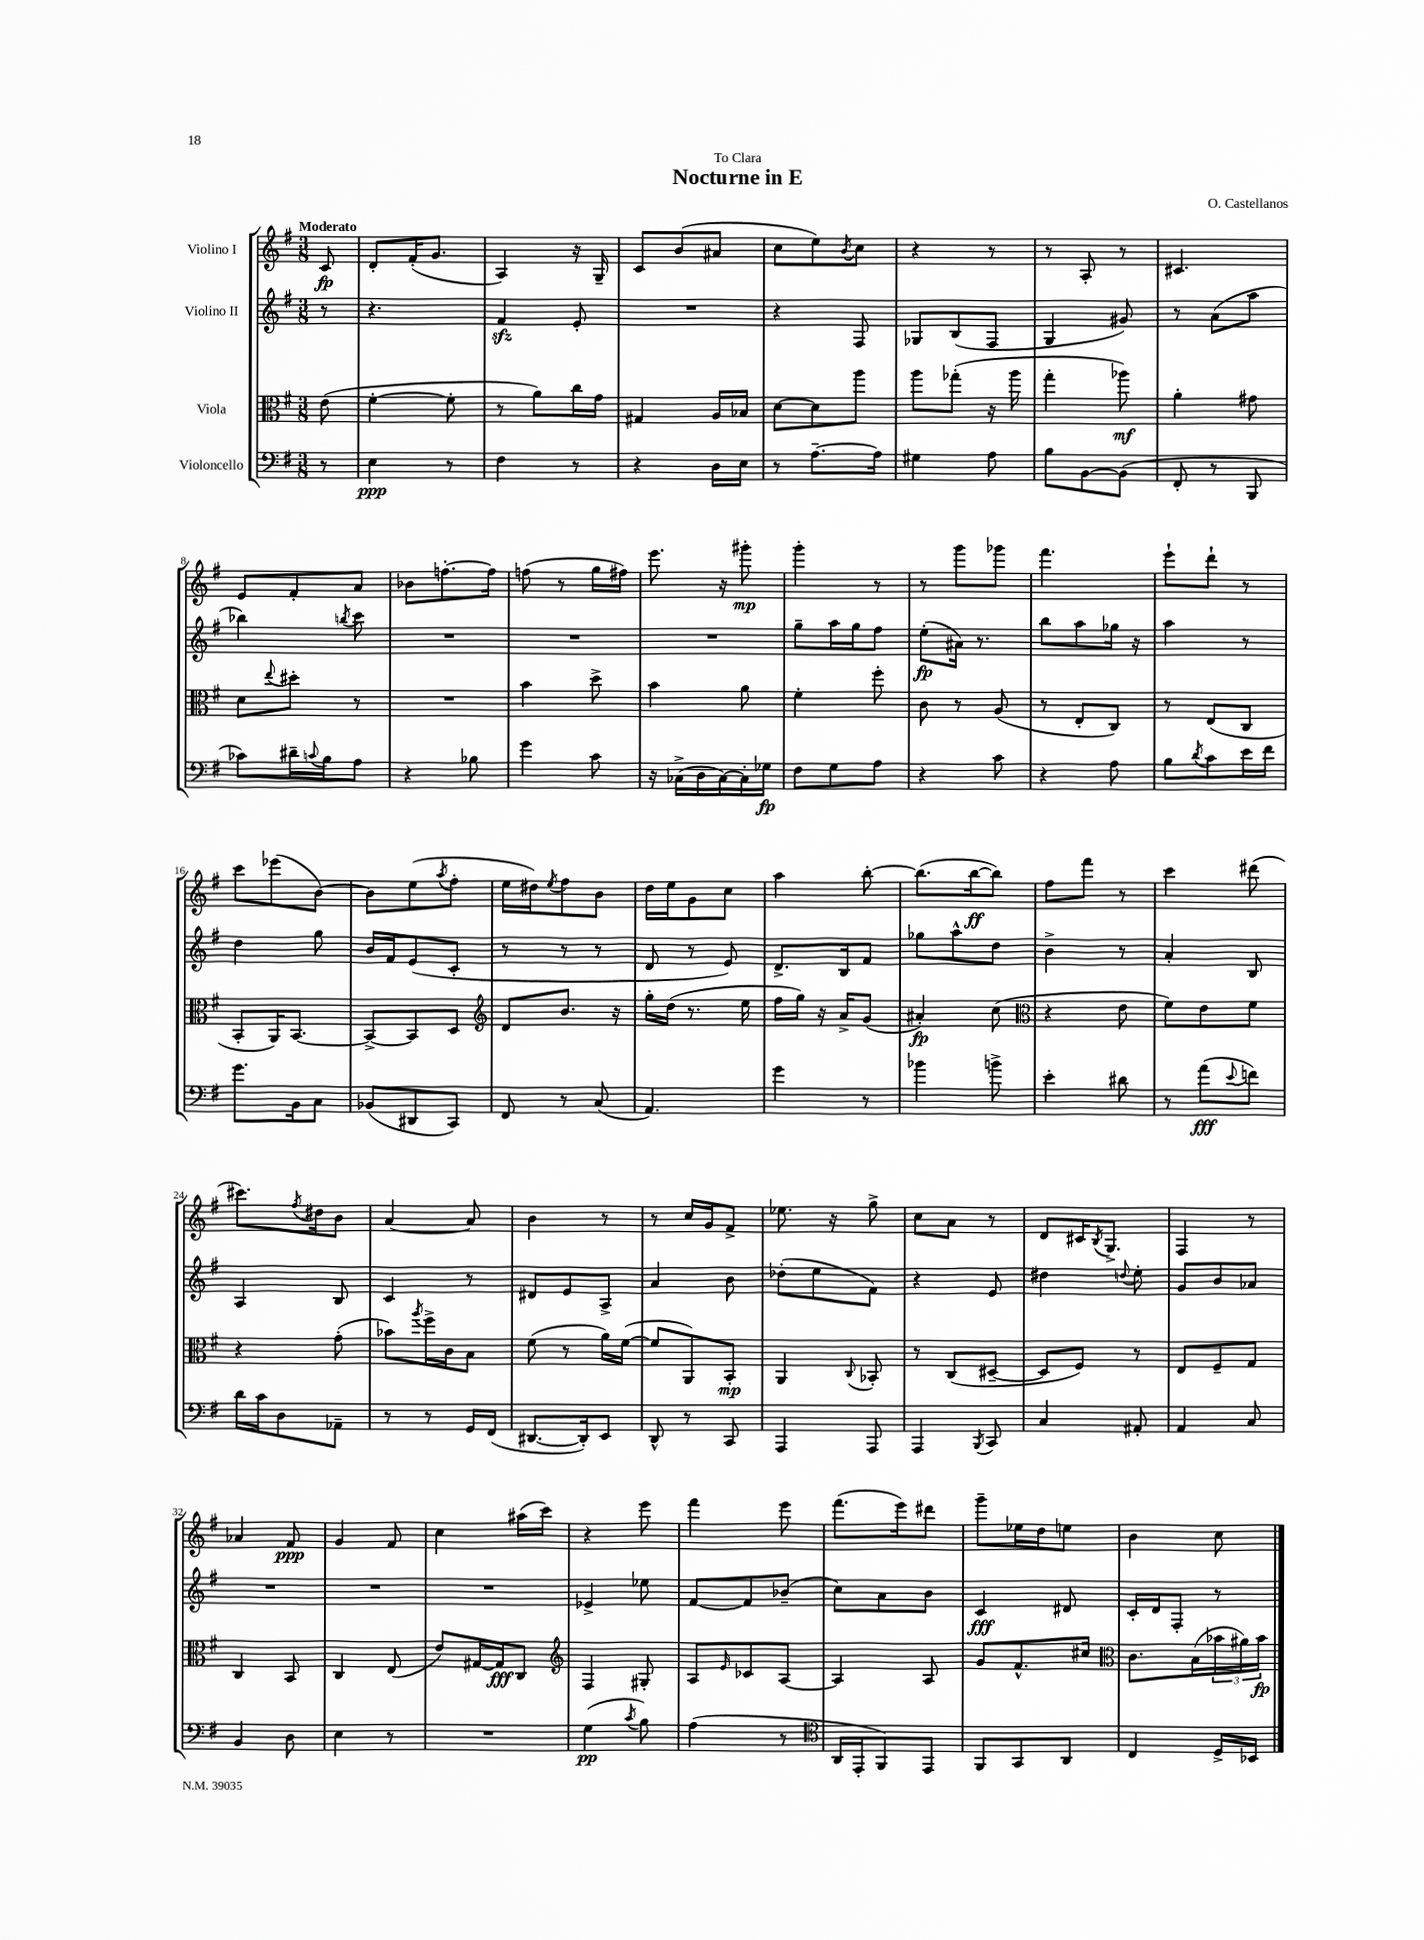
\header { title = "Nocturne in E" composer = "O. Castellanos" dedication = "To Clara" }
<<
\new StaffGroup <<
\new Staff = "s0" \with { instrumentName = "Violino I" } {
    \clef treble \key g \major \numericTimeSignature \time 3/8 \partial 8 \tempo "Moderato"
    c'8\fp |
    d'8-. fis'16-.( g'8. |
    a4) r16 g16-- |
    c'8 b'8( ais'8 |
    c''8 e''8) \acciaccatura { b'8 } c''8 |
    r4 r8 |
    r8 a8-. r8 |
    cis'4. |
    e'8 fis'8-. a'8 |
    bes'8 f''8.~-. f''16 |
    f''8( r8 g''16 fis''16) |
    e'''8. r16 gis'''8-.\mp |
    g'''4-. r8 |
    r8 g'''8 ges'''8 |
    fis'''4. |
    e'''8-! d'''8-! r8 |
    c'''8 ees'''8( b'8~) |
    b'8 e''8( \acciaccatura { a''8 } fis''8-. |
    e''16 dis''16) \acciaccatura { e''8 } fis''8 b'8 |
    d''16 e''16 g'8 c''8 |
    a''4 b''8~-. |
    b''8.( b''16~\ff b''8) |
    fis''8 fis'''8 r8 |
    c'''4 dis'''8( |
    cis'''8.) \acciaccatura { fis''8 } dis''16 b'8 |
    a'4~ a'8 |
    b'4 r8 |
    r8 c''16 g'16 fis'8-> |
    ees''8. r16 g''8-> |
    c''8 a'8 r8 |
    d'8 cis'16 \acciaccatura { b8 } g8.-> |
    fis4 r8 |
    aes'4 fis'8\ppp |
    g'4 fis'8 |
    c''4 ais''16( c'''16) |
    r4 e'''8 |
    fis'''4 e'''8 |
    fis'''8.( e'''16) dis'''8 |
    g'''8-- ees''16 d''16 e''8 |
    b'4 c''8 \bar "|." |
}
\new Staff = "s1" \with { instrumentName = "Violino II" } {
    \clef treble \key g \major \numericTimeSignature \time 3/8 \partial 8
    r8 |
    r4. |
    fis'4\sfz e'8-. |
    R4. |
    r4 fis8 |
    ges8 b8( fis8 |
    g4 gis'8) |
    r8 a'8( a''8 |
    bes''4) \acciaccatura { b''8 } c'''8 |
    R4. |
    R4. |
    R4. |
    g''8-- a''16 g''16 fis''8 |
    e''8-.\fp( ais'16) r8. |
    b''8 a''8 ges''16 r16 |
    a''4 r8 |
    d''4 g''8 |
    b'16 fis'16 e'8( c'8-. |
    r8 r8 r8 |
    d'8 r8 e'8) |
    d'8.-> b16 fis'8 |
    ges''8 a''8-^ d''8 |
    b'4-> r8 |
    a'4-. b8 |
    a4 b8 |
    c'4 r8 |
    dis'8 e'8 a8-> |
    a'4 b'8 |
    des''8-.( e''8 fis'8) |
    r4 e'8 |
    dis''4 \appoggiatura { d''8 } e''8-. |
    g'8 b'8 aes'8 |
    R4. |
    R4. |
    R4. |
    ees'4-> ees''8 |
    fis'8~ fis'8 bes'8--( |
    c''8) a'8 b'8 |
    c'4\fff dis'8 |
    c'16-. d'16 fis8-. r8 \bar "|." |
}
\new Staff = "s2" \with { instrumentName = "Viola" } {
    \clef alto \key g \major \numericTimeSignature \time 3/8 \partial 8
    e'8( |
    fis'4~-. fis'8-. |
    r8 a'8) c''16 g'16 |
    gis4 a16 bes16 |
    d'8~ d'8 a''8 |
    a''8 ges''8-.( r16 a''16 |
    g''4-. aes''8\mf) |
    a'4-. gis'8 |
    d'8 \appoggiatura { e''8 } dis''8-. r8 |
    R4. |
    b'4 d''8-> |
    b'4 a'8 |
    fis'4-. fis''8-. |
    c'8 r8 a8( |
    r8 e8-. c8) |
    r8 e8( c8 |
    b,8-. a,16) b,8.~ |
    b,8~-> b,8 d8 |
    \clef treble d'8 b'8. r16 |
    g''16-. d''16( r8. e''16 |
    fis''16 g''16) r16 a'16-> g'8( |
    ais'4-.\fp) c''8( |
    \clef alto r4 e'8 |
    fis'8) e'8 fis'8 |
    r4 g'8-.( |
    bes'8) \acciaccatura { a''8 } fis''16-> c'16 b8 |
    fis'8( r8 a'16) fis'16~( |
    fis'8 a,8) b,8-.\mp |
    a,4 \appoggiatura { c8 } bes,8-. |
    r8 c8( dis8~-- |
    dis8 fis8) r8 |
    e8 fis8-- g8 |
    c4 b,8 |
    c4 e8( |
    e'8) gis16~ gis16\fff c8 |
    \clef treble fis4 gis8-. |
    a8 \grace { e'16 } ces'8 a8~ |
    a4 a8 |
    g'8 fis'8.-^ cis''16 |
    \clef alto c'8. b16( \tuplet 3/2 { bes'16 ais'16) bes'16\fp } \bar "|." |
}
\new Staff = "s3" \with { instrumentName = "Violoncello" } {
    \clef bass \key g \major \numericTimeSignature \time 3/8 \partial 8
    r8 |
    e4\ppp r8 |
    fis4 r8 |
    r4 d16 e16 |
    r8 a8.~-- a16 |
    gis4 a8 |
    b8 b,8~ b,8( |
    fis,8-. r8 b,,8 |
    ces'8) dis'16-- \appoggiatura { c'8 } b16 a8 |
    r4 bes8 |
    g'4 c'8 |
    r16 ces16->( d16 ces16~) ces16-. ges16\fp |
    fis8 g8 a8 |
    r4 c'8 |
    r4 a8 |
    b8 \acciaccatura { d'8 } c'8 e'16 fis'16 |
    g'8. b,16 c8 |
    bes,8( dis,8 c,8) |
    fis,8 r8 c8( |
    a,4.) |
    g'4 r8 |
    bes'4 b'8-> |
    e'4-. dis'8 |
    r8 a'8\fff( \appoggiatura { e'8 } f'8) |
    d'16 c'16 d8 aes,8-- |
    r8 r8 g,16 fis,16( |
    dis,8.~ dis,16-.) e,8 |
    d,8-^ r8 c,8 |
    a,,4 a,,8 |
    a,,4 \acciaccatura { b,,8 } c,8 |
    c4 ais,8-. |
    a,4 c8 |
    b,4 d8 |
    e4 r8 |
    R4. |
    g4\pp( \acciaccatura { c'8 } b8) |
    a4( r8 |
    \clef tenor a,16 e,16-. fis,8) e,8 |
    fis,8 g,8 a,8 |
    c4 d16-> bes,16 \bar "|." |
}
>>
>>
